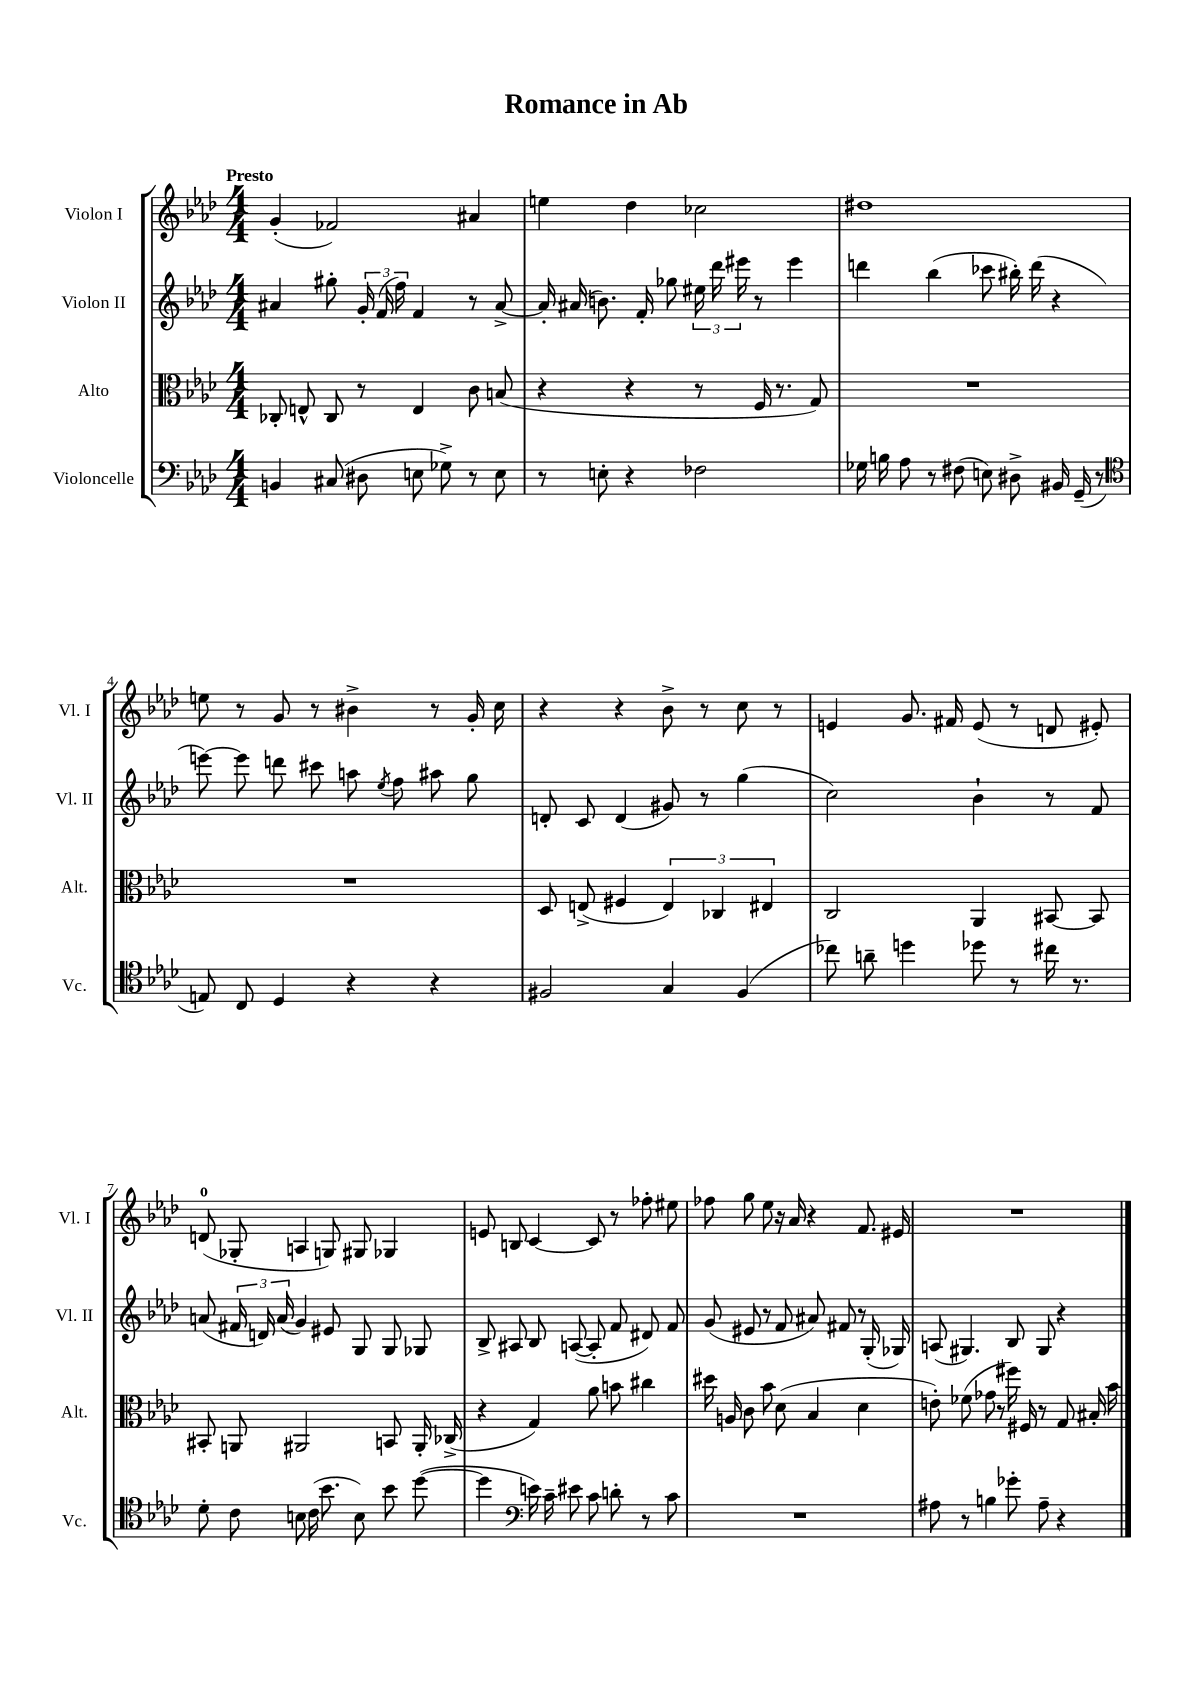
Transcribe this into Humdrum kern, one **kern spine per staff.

**kern	**kern	**kern	**kern
*part4	*part3	*part2	*part1
*staff4	*staff3	*staff2	*staff1
*I"Violoncelle	*I"Alto	*I"Violon II	*I"Violon I
*I'Vc.	*I'Alt.	*I'Vl. II	*I'Vl. I
*clefF4	*clefC3	*clefG2	*clefG2
*k[b-e-a-d-]	*k[b-e-a-d-]	*k[b-e-a-d-]	*k[b-e-a-d-]
*M4/4	*M4/4	*M4/4	*M4/4
=1	=1	=1	=1
!	!	!	!LO:TX:a:B:t=Presto
4BBn/	8C-X'/	4a#X/	(4g'/
.	8En^^/	.	.
(8C#X/	8C-/	8gg#X'\	2f-X/)
8D#X\	8r	24g'/	.
.	.	(24f/	.
.	.	24ff\)	.
8En\	4E/	4f/	.
8G-X^\)	.	.	.
8r	8c\	8r	4a#X/
8E\	(8Bn/	[8a#^/	.
=2	=2	=2	=2
8r	4r	16a#'/]	4een\
.	.	(16a#X/	.
8En'\	.	8.bn\)	.
4r	4r	.	4dd-\
.	.	16f'/	.
.	.	8gg-X\	.
2F-X\	8r	24ee#X\	2cc-X\
.	.	24ddd-\	.
.	.	24eee#X\	.
.	16F/	8r	.
.	8.r	.	.
.	.	4eee#\	.
.	8G/)	.	.
=3	=3	=3	=3
16G-X\	1r	4dddn\	1dd#X
16Bn\	.	.	.
8A-\	.	.	.
8r	.	(4bb-\	.
(8F#X\	.	.	.
8En\)	.	8ccc-X\	.
8D#X^\	.	16bb#X'\)	.
.	.	(16ddd\	.
16BB#X/	.	4r	.
(16GG~/	.	.	.
8r	.	.	.
!!LO:LB:g=z
=4	=4	=4	=4
*clefC4	*	*	*
8En/)	1r	[8eeen\)	8een\
8C/	.	8eee\]	8r
4D-/	.	8dddn\	8g/
.	.	8ccc#X\	8r
4r	.	8aan\	4b#X^\
.	.	8qee-/	.
.	.	8ff\	.
4r	.	8aa#X\	8r
.	.	8gg\	16g'/
.	.	.	16cc\
=5	=5	=5	=5
2F#X/	8D-/	8dn'/	4r
.	(8En^/	8c/	.
.	4F#X/	(4d/	4r
4G/	6E/)	8g#X/)	8b-^\
.	.	8r	8r
.	6C-X/	.	.
(4F#/	.	(4gg\	8cc\
.	6E#X/	.	.
.	.	.	8r
=6	=6	=6	=6
8cc-X\)	2C/	2cc\)	4en/
8an~\	.	.	.
4ddn\	.	.	8.g/
.	.	.	16f#X/
8dd-X\	4AA-/	4b-`\	(8e/
8r	.	.	8r
16cc#X\	[8BB#X/	8r	8dn/
8.r	.	.	.
.	8BB#/]	8f/	8e#X'/)
!!LO:LB:g=z
=7	=7	=7	=7
8d-'\	8BB#X'/	(8an/	(8dn/
8c\	8AAn/	24f#X/	8G-X'/
.	.	24dn/)	.
.	.	(24a/	.
8Bn\	2AA#X/	4g/)	4An/
(16c\	.	.	.
8.b-\	.	.	.
.	.	8e#X/	8Gn/)
8B\)	.	8G/	8G#X/
8b-\	8BBn/	8G/	4G-X/
([8dd-\	16AA#'/	8G-X/	.
.	(16C-X^/	.	.
=8	=8	=8	=8
4dd-\]	4r	8B-^/	8en/
.	.	8A#X/	8Bn/
*clefF4	*	*	*
16en\)	4G/)	8B-/	[4c/
16c~\	.	.	.
8e#X\	.	([8An/	.
8c\	8a-\	8A'/]	8c/]
8dn'\	8bn\	8f/	8r
8r	4cc#X\	8d#X/)	8ff-X'\
8c\	.	8f/	8ee#X\
=9	=9	=9	=9
1r	16dd#X\	(8g/	8ff-X\
.	16An/	.	.
.	8c\	8e#X/	8gg\
.	8b-\	8r	8ee-\
.	(8d-\	8f/	16r
.	.	.	16a-/
.	4B-/	8a#X/)	4r
.	.	8f#X/	.
.	4d-\	8r	8.f/
.	.	(16G'/	.
.	.	16G-X/)	16e#X/
=10	=10	=10	=10
8A#X\	8en'\)	(8An/	1r
8r	(8f-X\	4.G#X/)	.
4Bn\	8g-X\	.	.
.	8r	.	.
8g-X'\	16ff#X\)	8B-/	.
.	16F#X/	.	.
8A#~\	8r	8G#/	.
4r	8G/	4r	.
.	16B#X'/	.	.
.	16b-\	.	.
==	==	==	==
*-	*-	*-	*-
